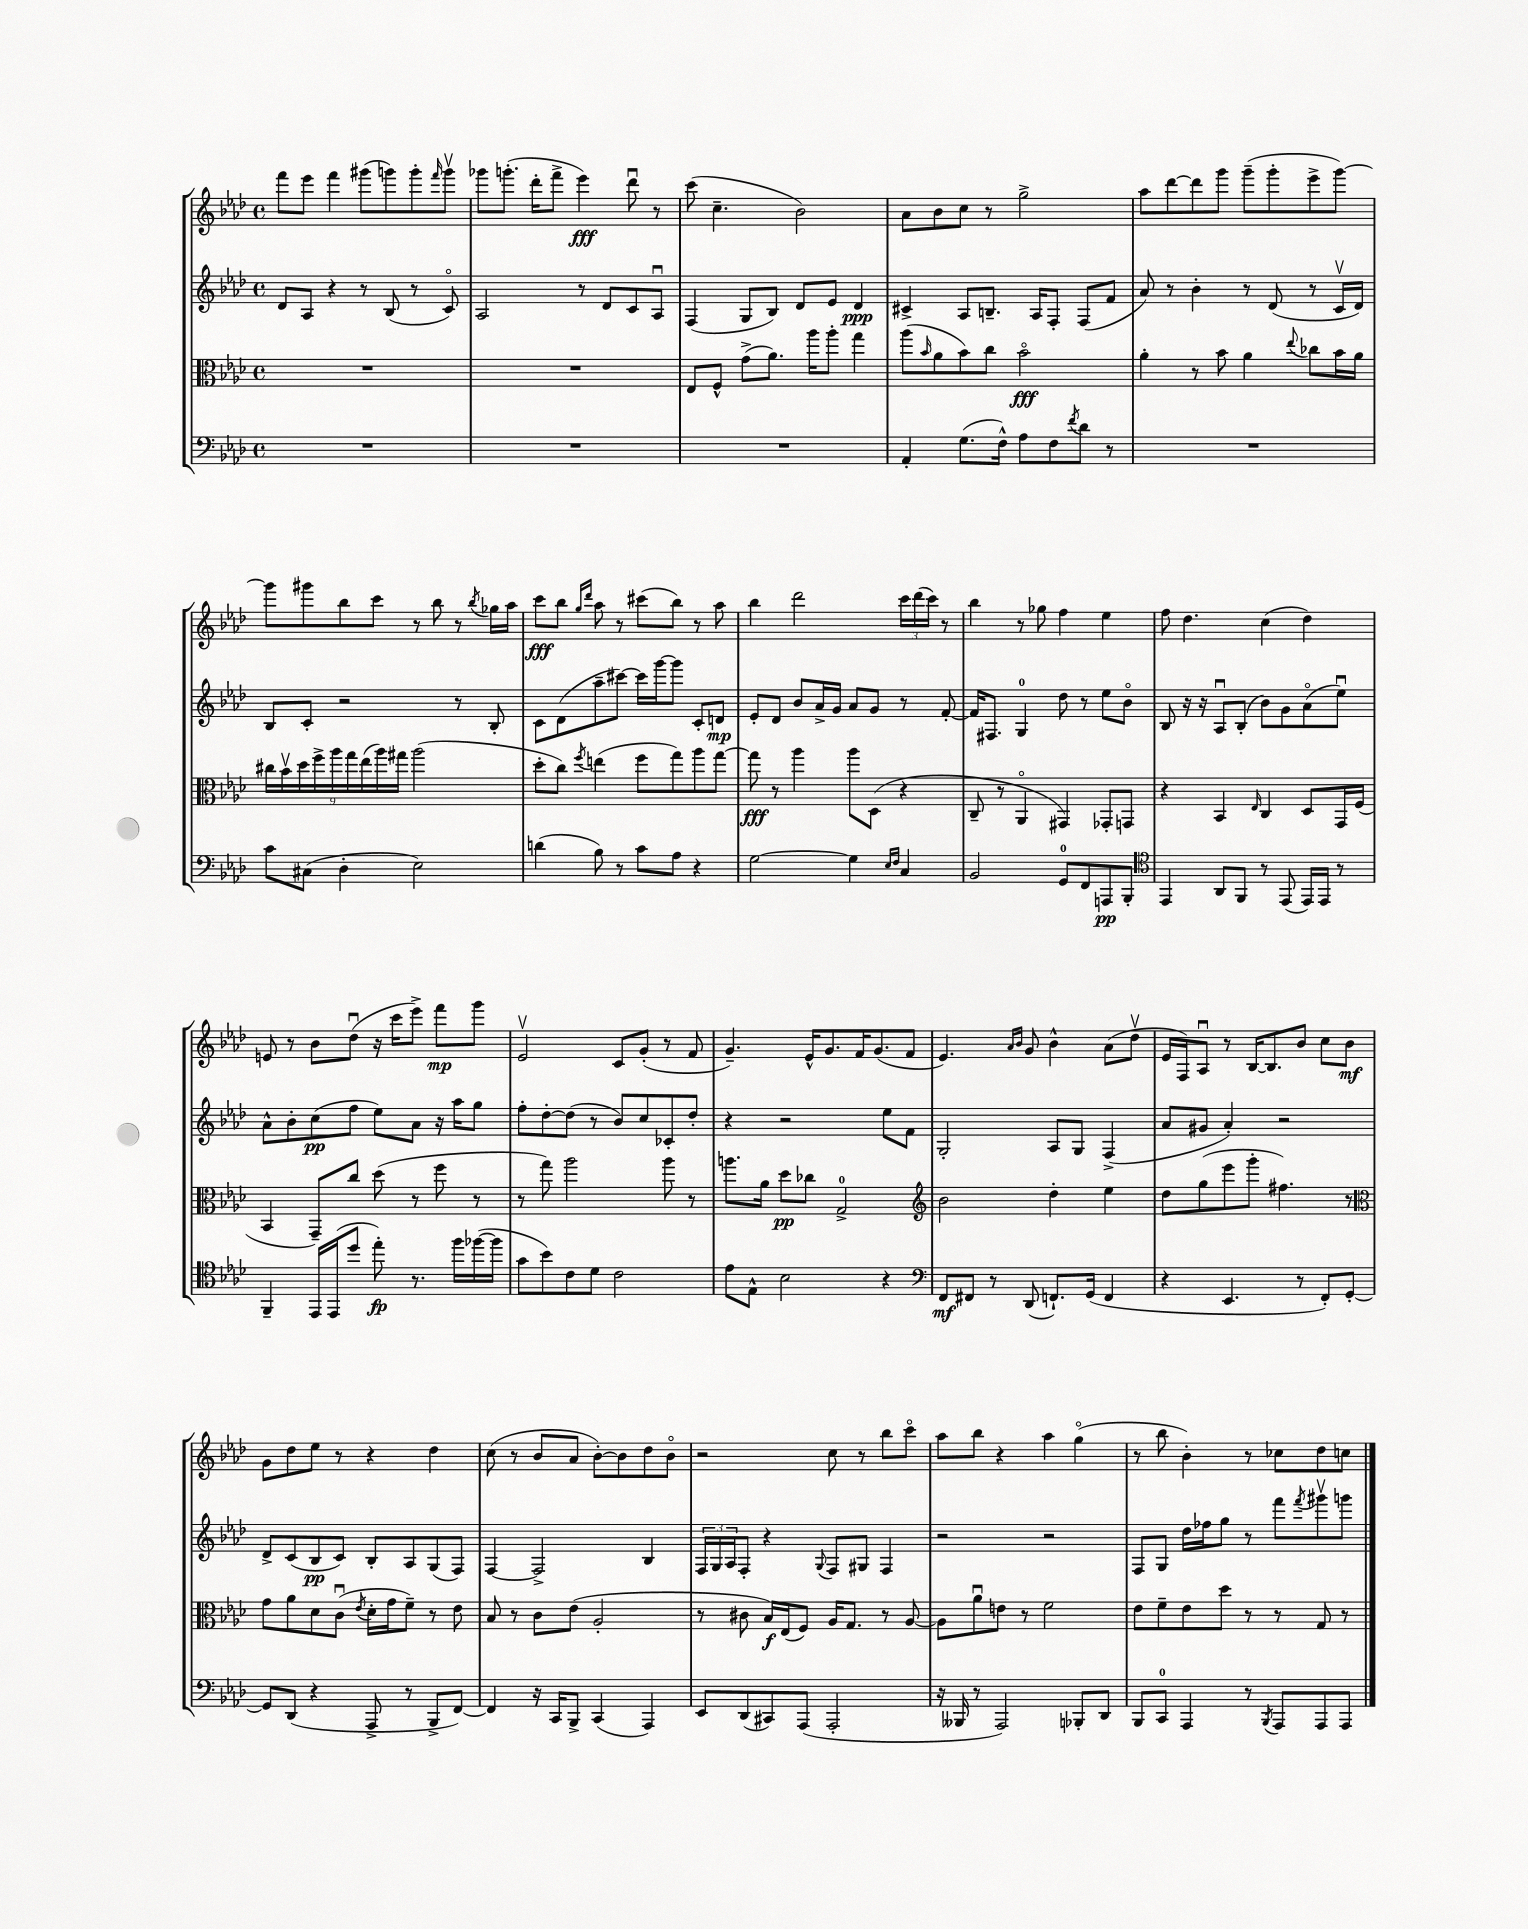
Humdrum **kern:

**kern	**dynam	**kern	**dynam	**kern	**dynam	**kern	**dynam
*part4	*part4	*part3	*part3	*part2	*part2	*part1	*part1
*staff4	*staff4	*staff3	*staff3	*staff2	*staff2	*staff1	*staff1
*clefF4	*	*clefC3	*	*clefG2	*	*clefG2	*
*k[b-e-a-d-]	*	*k[b-e-a-d-]	*	*k[b-e-a-d-]	*	*k[b-e-a-d-]	*
*M4/4	*	*M4/4	*	*M4/4	*	*M4/4	*
*met(c)	*	*met(c)	*	*met(c)	*	*met(c)	*
=94	=94	=94	=94	=94	=94	=94	=94
1r	.	1r	.	8d-/L	.	8fff\L	.
.	.	.	.	8A-/J	.	8eee-\J	.
.	.	.	.	4r	.	4fff\	.
.	.	.	.	8r	.	(8ggg#X\L	.
.	.	.	.	(8B-/	.	8gggn\)	.
.	.	.	.	8r	.	8ggg'\	.
.	.	.	.	.	.	16qqfff/	.
.	.	.	.	8c/)	.	8gggv\J	.
=95	=95	=95	=95	=95	=95	=95	=95
1r	.	1r	.	2A-/	.	8ggg-X\L	.
.	.	.	.	.	.	(8.gggn'\J	.
.	.	.	.	.	.	16ddd-'\KL	.
.	.	.	.	.	.	8fff^\J	.
.	.	.	.	8r	.	4eee-\)	fff
.	.	.	.	8d-/L	.	.	.
.	.	.	.	8c/	.	8ddd-u\	.
.	.	.	.	8A-u/J	.	8r	.
=96	=96	=96	=96	=96	=96	=96	=96
1r	.	8E-/L	.	(4F/	.	(8ccc\	.
.	.	8F^^/J	.	.	.	4.cc~\	.
.	.	(8g^\L	.	8G/L	.	.	.
.	.	8.a-\J)	.	8B-/J)	.	.	.
.	.	.	.	8d-/L	.	2b-\)	.
.	.	16aa-\KL	.	.	.	.	.
.	.	8aa-'\J	.	8e-/J	.	.	.
.	.	4gg\	.	4d-/	ppp	.	.
=97	=97	=97	=97	=97	=97	=97	=97
4AA-'/	.	(8aa-\L	.	4c#X^/	.	8a-\L	.
.	.	16qqb-/	.	.	.	.	.
.	.	8a-\	.	.	.	8b-\	.
(8.G\L	.	8b-\)	.	8A-/L	.	8cc\J	.
.	.	8cc\J	.	8.Bn~/J	.	8r	.
16F^^\Jk)	.	.	.	.	.	.	.
8A-\L	.	2b-\	fff	.	.	2gg^\	.
.	.	.	.	16A-/KL	.	.	.
8F\	.	.	.	8F'/J	.	.	.
8qf/	.	.	.	.	.	.	.
8d-\J	.	.	.	(8F/L	.	.	.
8r	.	.	.	8f/J	.	.	.
=98	=98	=98	=98	=98	=98	=98	=98
1r	.	4a-'\	.	8a-/)	.	8aa-\L	.
.	.	.	.	8r	.	[8ddd-\	.
.	.	8r	.	4b-'\	.	8ddd-\]	.
.	.	8b-\	.	.	.	8ggg\J	.
.	.	4a-\	.	8r	.	(8ggg~\L	.
.	.	.	.	(8d-/	.	8ggg'\	.
.	.	8qqee-/	.	.	.	.	.
.	.	8cc-X\L	.	8r	.	8eee-^\	.
.	.	16b-\L	.	16cv/LL	.	[8ggg\J)	.
.	.	16a-\JJ	.	16d-/JJ)	.	.	.
!!LO:LB:g=z
=99	=99	=99	=99	=99	=99	=99	=99
8c\L	.	18cc#X\LL	.	8B-/L	.	8ggg\L]	.
.	.	18b-v\	.	.	.	.	.
.	.	18dd-\	.	.	.	.	.
(8C#X\J	.	.	.	8c'/J	.	8ggg#X\	.
.	.	18ff^\	.	.	.	.	.
.	.	18aa-\	.	.	.	.	.
4D-'\	.	.	.	2r	.	8bb-\	.
.	.	18gg\	.	.	.	.	.
.	.	(18ee-\	.	.	.	.	.
.	.	.	.	.	.	8ccc\J	.
.	.	18aa-\)	.	.	.	.	.
.	.	18gg#X\JJ	.	.	.	.	.
2E-\)	.	(2aa-\	.	.	.	8r	.
.	.	.	.	.	.	8bb-\	.
.	.	.	.	8r	.	8r	.
.	.	.	.	.	.	8qbb-/	.
.	.	.	.	8B-'/	.	16gg-X\LL	.
.	.	.	.	.	.	16aa-\JJ	.
=100	=100	=100	=100	=100	=100	=100	=100
(4dn\	.	8dd-'\L	.	8c\L	.	8ccc\L	fff
.	.	8cc\J)	.	(8d-\	.	8bb-\J	.
.	.	.	.	.	.	16qqgg/LL	.
.	.	8qff/	.	.	.	16qqddd-/JJ	.
8B-\)	.	(4een\	.	8aa-~\	.	8aa-\	.
8r	.	.	.	[8ccc#X\J)	.	8r	.
8c\L	.	8ff\L	.	16ccc#\LL]	.	(8ccc#X\L	.
.	.	.	.	[16ggg\J	.	.	.
8A-\J	.	8gg\)	.	8ggg\J]	.	8bb-\J)	.
4r	.	8aa-\	.	8c'/L	.	8r	.
.	.	[8gg\J	.	8dn/J	mp	8aa-\	.
=101	=101	=101	=101	=101	=101	=101	=101
[2G\	.	8gg\]	fff	8e-'/L	.	4bb-\	.
.	.	8r	.	8d-/J	.	.	.
.	.	4aa-\	.	8b-/L	.	2ddd-\	.
.	.	.	.	16a-^/L	.	.	.
.	.	.	.	16g/JJ	.	.	.
4G\]	.	8aa-\L	.	8a-/L	.	.	.
.	.	(8D-\J	.	8g/J	.	.	.
16qqE-/LL	.	.	.	.	.	.	.
16qqF/JJ	.	.	.	.	.	.	.
4C/	.	4r	.	8r	.	24ccc\LL	.
.	.	.	.	.	.	(24ddd-\	.
.	.	.	.	.	.	24ccc\JJ)	.
.	.	.	.	[8f'/	.	8r	.
=102	=102	=102	=102	=102	=102	=102	=102
2BB-/	.	8C~/	.	16f/KL]	.	4bb-\	.
.	.	.	.	8.F#X/J	.	.	.
.	.	8r	.	.	.	.	.
.	.	4AA-/	.	4G/	.	8r	.
.	.	.	.	.	.	8gg-X\	.
8GG/L	.	4GG#X/)	.	8dd-\	.	4ff\	.
8FF/	.	.	.	8r	.	.	.
8AAAn/	pp	8GG-X'/L	.	8ee-\L	.	4ee-\	.
8BBB-'/J	.	8GGn/J	.	8b-\J	.	.	.
=103	=103	=103	=103	=103	=103	=103	=103
*clefC4	*	*	*	*	*	*	*
4EE-/	.	4r	.	8B-/	.	8ff\	.
.	.	.	.	16r	.	4.dd-\	.
.	.	.	.	16r	.	.	.
8AA-/L	.	4BB-/	.	8A-u/L	.	.	.
8FF/J	.	.	.	(8B-'/J	.	.	.
.	.	16qqE-/	.	.	.	.	.
8r	.	4C/	.	8b-\L)	.	(4cc\	.
(8EE-/	.	.	.	8g\	.	.	.
16EE-/LL)	.	8D-/L	.	(8a-\	.	4dd-\)	.
16EE-/JJ	.	.	.	.	.	.	.
8r	.	16GG/L	.	8ee-u\J)	.	.	.
.	.	(16F/JJ	.	.	.	.	.
!!LO:LB:g=z
=104	=104	=104	=104	=104	=104	=104	=104
4FF~/	.	4BB-/	.	8a-^^\L	.	8en/	.
.	.	.	.	8b-'\	.	8r	.
16EE-/LL	.	8GG~/L)	.	(8cc\	pp	8b-\L	.
(16EE-/J	.	.	.	.	.	.	.
8dd-/J	.	8cc/J	.	8ff\J	.	(8dd-u\J	.
8ee-'\)	fp	(8dd-\	.	8ee-\L)	.	16r	.
.	.	.	.	.	.	16ccc\KL	.
8.r	.	8r	.	8a-\J	.	8eee-^\J)	.
.	.	8ff\	.	16r	.	8fff\L	mp
16ff\LL	.	.	.	16aa-\KL	.	.	.
([16ff-X\	.	8r	.	8gg\J	.	8ggg\J	.
16ff-\JJ]	.	.	.	.	.	.	.
=105	=105	=105	=105	=105	=105	=105	=105
8g\L	.	8r	.	8ff'\L	.	2e-v/	.
8b-\)	.	8gg\)	.	[8dd-'\	.	.	.
8c\	.	2aa-\	.	(8dd-\J]	.	.	.
8d-\J	.	.	.	8r	.	.	.
2c\	.	.	.	8b-/L)	.	8c/L	.
.	.	.	.	8cc/	.	(8g'/J	.
.	.	8aa-\	.	8c-X'/	.	8r	.
.	.	8r	.	8dd-'/J	.	8f/	.
=106	=106	=106	=106	=106	=106	=106	=106
8e-\L	.	8.aan\L	.	4r	.	4.g~/)	.
8E-^^\J	.	.	.	.	.	.	.
.	.	16a-\Jk	.	.	.	.	.
2B-\	.	8dd-\L	pp	2r	.	.	.
.	.	8cc-X\J	.	.	.	16e-^^/KL	.
.	.	.	.	.	.	8.g/	.
.	.	2G^/	.	.	.	.	.
.	.	.	.	.	.	16f/K	.
.	.	.	.	.	.	(8.g/	.
4r	.	.	.	8ee-\L	.	.	.
.	.	.	.	8f\J	.	8f/J	.
=107	=107	=107	=107	=107	=107	=107	=107
*clefF4	*	*clefG2	*	*	*	*	*
8FF/L	mf	2b-\	.	2G'/	.	4.e-/)	.
8FF#X/J	.	.	.	.	.	.	.
8r	.	.	.	.	.	.	.
.	.	.	.	.	.	16qqa-/LL	.
.	.	.	.	.	.	16qqb-/JJ	.
(8DD-/	.	.	.	.	.	8g/	.
8.FFn`/L)	.	4dd-'\	.	8A-/L	.	4b-^^\	.
.	.	.	.	8G/J	.	.	.
(16GG/Jk	.	.	.	.	.	.	.
4FF/	.	4ee-\	.	(4F^/	.	(8a-\L	.
.	.	.	.	.	.	8dd-v\J	.
=108	=108	=108	=108	=108	=108	=108	=108
4r	.	8dd-\L	.	8a-/L	.	16e-/LL	.
.	.	.	.	.	.	16F/J)	.
.	.	(8gg\	.	8g#X/J	.	8A-u/J	.
4.EE-/	.	8eee-\	.	4a-'/)	.	8r	.
.	.	8ggg'\J	.	.	.	[16B-/KL	.
.	.	.	.	.	.	8.B-/]	.
.	.	4.ff#X\)	.	2r	.	.	.
8r	.	.	.	.	.	8b-/J	.
8FF'/L)	.	.	.	.	.	8cc\L	.
[8GG'/J	.	8r	.	.	.	8b-\J	mf
!!LO:LB:g=z
=109	=109	=109	=109	=109	=109	=109	=109
*	*	*clefC3	*	*	*	*	*
8GG/L]	.	8g\L	.	8d-^/L	.	8g\L	.
(8DD-/J	.	8a-\	.	(8c/	.	8dd-\	.
4r	.	8d-\	.	8B-/	pp	8ee-\J	.
.	.	(8cu\J	.	8c/J)	.	8r	.
.	.	8qe-/	.	.	.	.	.
8AAA-^/	.	16d-'\LL	.	8B-'/L	.	4r	.
.	.	16g\J	.	.	.	.	.
8r	.	8f~\J)	.	8A-/	.	.	.
8BBB-^/L	.	8r	.	(8G/	.	4dd-\	.
[8FF/J)	.	8e-\	.	8F/J)	.	.	.
=110	=110	=110	=110	=110	=110	=110	=110
4FF/]	.	8B-/	.	[4F/	.	(8cc\	.
.	.	8r	.	.	.	8r	.
16r	.	8c\L	.	2F^/]	.	8b-/L	.
16CC/KL	.	.	.	.	.	.	.
8BBB-^/J	.	(8e-\J	.	.	.	8a-/J	.
(4CC/	.	2A-'/	.	.	.	[8b-'\L)	.
.	.	.	.	.	.	8b-\]	.
4AAA-/)	.	.	.	4B-/	.	8dd-\	.
.	.	.	.	.	.	8b-\J	.
=111	=111	=111	=111	=111	=111	=111	=111
8EE-/L	.	8r	.	24F/LL	.	2r	.
.	.	.	.	24G/	.	.	.
.	.	.	.	24A-/J	.	.	.
(8DD-/	.	8c#X\	.	8F'/J	.	.	.
8CC#X/)	.	16B-/LL)	f	4r	.	.	.
.	.	(16E-/J	.	.	.	.	.
(8AAA-/J	.	8F/J)	.	.	.	.	.
.	.	.	.	8qqG/	.	.	.
2AAA-'/	.	16A-/KL	.	8F/L	.	8cc\	.
.	.	8.G/J	.	.	.	.	.
.	.	.	.	8G#X/J	.	8r	.
.	.	8r	.	4F/	.	8bb-\L	.
.	.	[8A-/	.	.	.	8ccc\J	.
=112	=112	=112	=112	=112	=112	=112	=112
16r	.	8A-\L]	.	2r	.	8aa-\L	.
16BBB--X/	.	.	.	.	.	.	.
8r	.	8a-u\	.	.	.	8bb-\J	.
2AAA-/)	.	8en\J	.	.	.	4r	.
.	.	8r	.	.	.	.	.
.	.	2f\	.	2r	.	4aa-\	.
8BBB-X'/L	.	.	.	.	.	(4gg\	.
8DD-/J	.	.	.	.	.	.	.
=113	=113	=113	=113	=113	=113	=113	=113
8BBB-/L	.	8e-\L	.	8F/L	.	8r	.
8CC/J	.	8f~\	.	8G/J	.	8bb-\	.
4AAA-/	.	8e-\	.	16dd-\LL	.	4b-'\)	.
.	.	.	.	16ff-X\J	.	.	.
.	.	8dd-\J	.	8gg\J	.	.	.
8r	.	8r	.	8r	.	8r	.
8qBBB-/	.	.	.	.	.	.	.
8AAA-/L	.	8r	.	8fff\L	.	8cc-X\L	.
.	.	.	.	8qfff/	.	.	.
8AAA-/	.	8G/	.	8ggg#Xv\	.	8dd-\	.
8AAA-/J	.	8r	.	8gggn\J	.	8ccn\J	.
==	==	==	==	==	==	==	==
*-	*-	*-	*-	*-	*-	*-	*-
